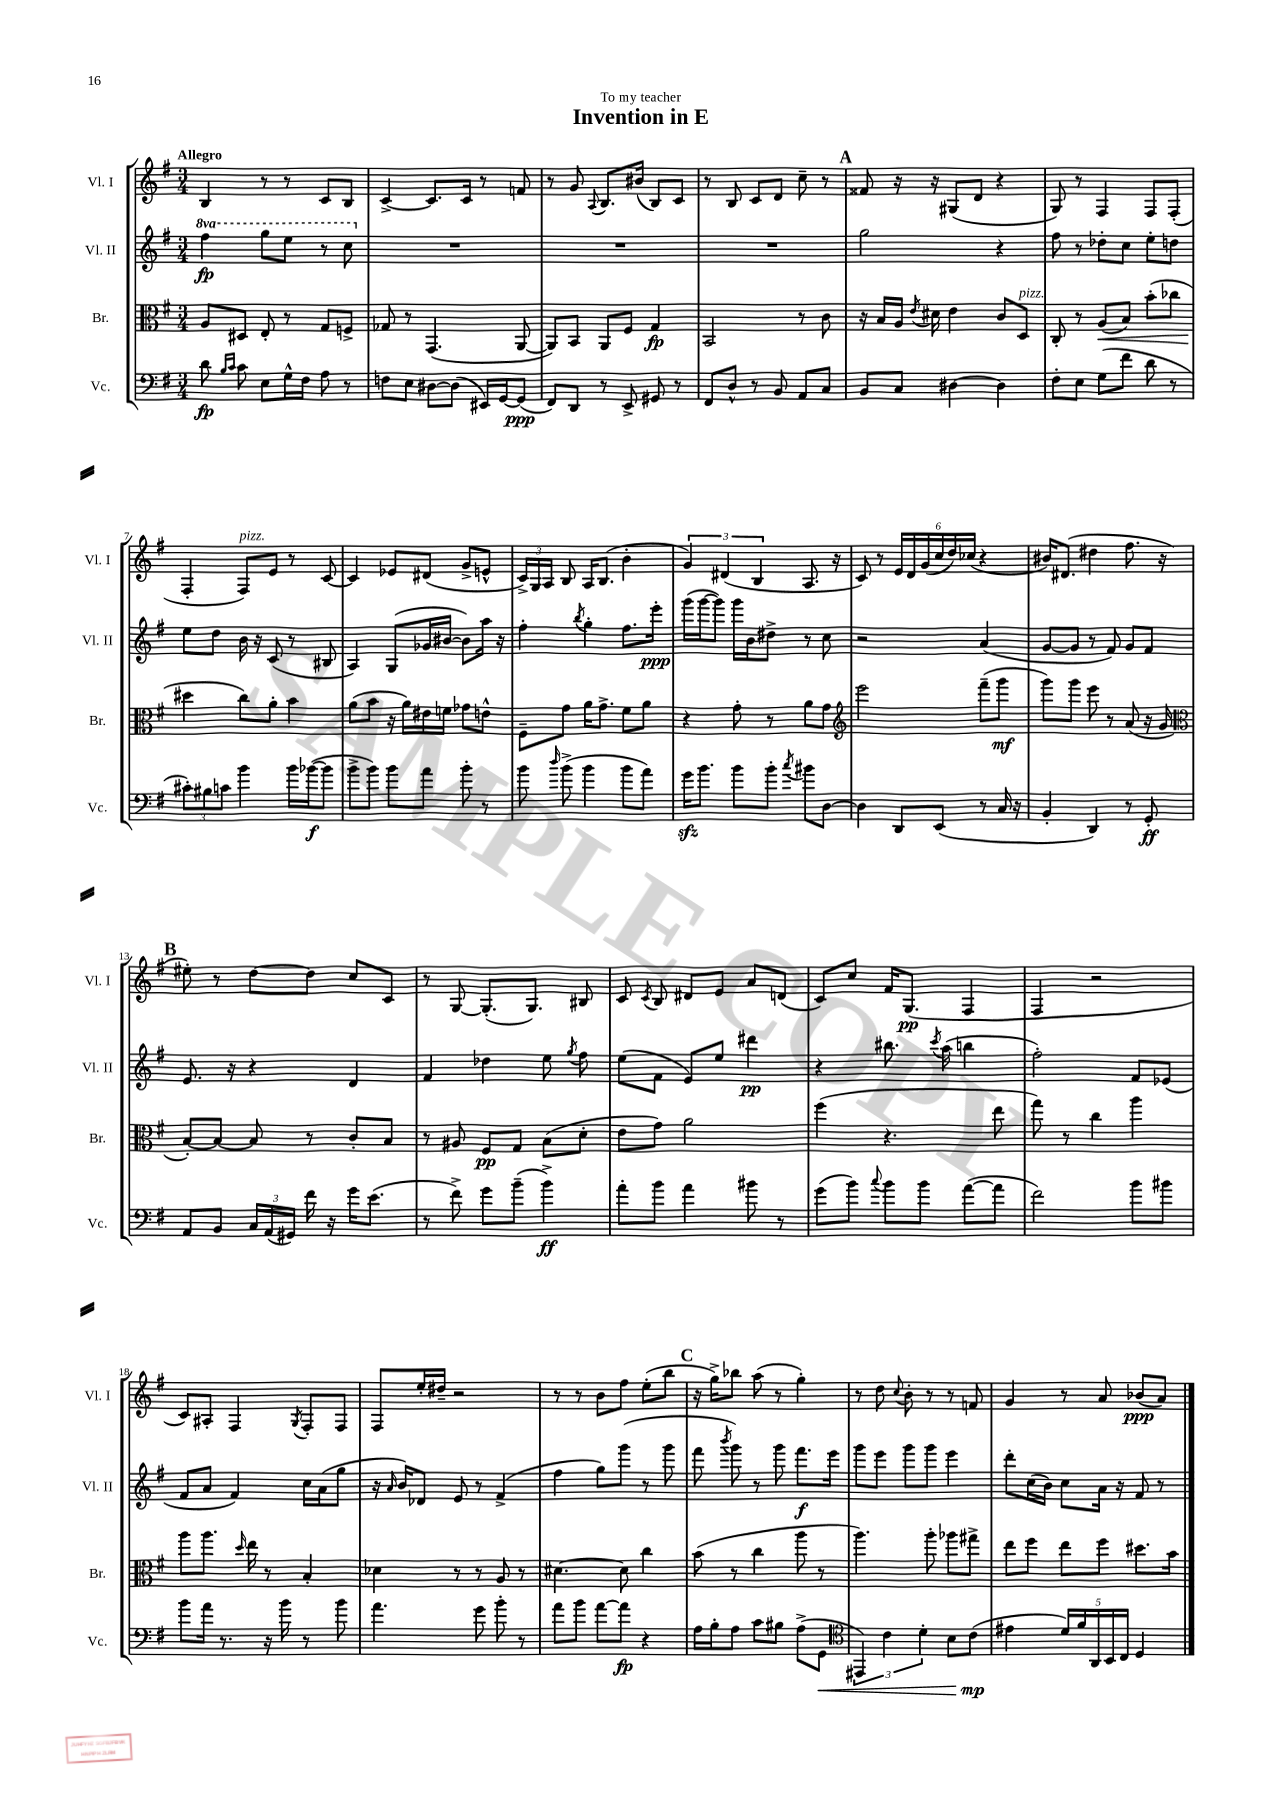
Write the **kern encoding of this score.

**kern	**dynam	**kern	**dynam	**kern	**dynam	**kern	**dynam
*part4	*part4	*part3	*part3	*part2	*part2	*part1	*part1
*staff4	*staff4	*staff3	*staff3	*staff2	*staff2	*staff1	*staff1
*I"Vc.	*	*I"Br.	*	*I"Vl. II	*	*I"Vl. I	*
*I'Vc.	*	*I'Br.	*	*I'Vl. II	*	*I'Vl. I	*
*clefF4	*	*clefC3	*	*clefG2	*	*clefG2	*
*k[f#]	*	*k[f#]	*	*k[f#]	*	*k[f#]	*
*M3/4	*	*M3/4	*	*M3/4	*	*M3/4	*
*	*	*	*	*8va	*	*	*
=1	=1	=1	=1	=1	=1	=1	=1
!	!	!	!	!	!	!LO:TX:a:B:t=Allegro	!
8d\	fp	8A/L	.	4fff#\	fp	4B/	.
16qqB/LL	.	.	.	.	.	.	.
16qqc/JJ	.	.	.	.	.	.	.
8c\	.	8D#X/J	.	.	.	.	.
8E\L	.	8E'/	.	8ggg\L	.	8r	.
16G^^\L	.	8r	.	8eee\J	.	8r	.
16F#\JJ	.	.	.	.	.	.	.
8A\	.	8G/L	.	8r	.	8c/L	.
8r	.	8Fn^/J	.	8ccc\	.	8B/J	.
=2	=2	=2	=2	=2	=2	=2	=2
*	*	*	*	*X8va	*	*	*
8Fn\L	.	8G-X/	.	2.r	.	[4c^/	.
8E\J	.	8r	.	.	.	.	.
[8D#X\L	.	(4.GG/	.	.	.	8.c/L]	.
(8D#\J]	.	.	.	.	.	.	.
.	.	.	.	.	.	16c/Jk	.
16EE#X/LL)	.	.	.	.	.	8r	.
[16GG/J	.	.	.	.	.	.	.
(8GG/J]	ppp	[8AA/	.	.	.	8fn/	.
=3	=3	=3	=3	=3	=3	=3	=3
8FF#/L)	.	8AA/L])	.	2.r	.	8r	.
8DD/J	.	8BB/J	.	.	.	8g/	.
.	.	.	.	.	.	8qqA/	.
8r	.	8AA/L	.	.	.	8.B/L	.
8EE^/	.	8F#/J	.	.	.	.	.
.	.	.	.	.	.	(16b#X/Jk	.
8GG#X/	.	4G/	fp	.	.	8B/L)	.
8r	.	.	.	.	.	8c/J	.
=4	=4	=4	=4	=4	=4	=4	=4
8FF#/L	.	2BB/	.	2.r	.	8r	.
8D^^/J	.	.	.	.	.	8B/	.
8r	.	.	.	.	.	8c/L	.
8BB/	.	.	.	.	.	8d/J	.
8AA/L	.	8r	.	.	.	8cc~\	.
8C/J	.	8c\	.	.	.	8r	.
!!LO:REH:place=s1:t=A
=5	=5	=5	=5	=5	=5	=5	=5
8BB/L	.	16r	.	2gg\	.	8f##X/	.
.	.	16B/LL	.	.	.	.	.
8C/J	.	16A/JJ	.	.	.	16r	.
.	.	8qe/	.	.	.	.	.
.	.	16d#X\	.	.	.	16r	.
[4D#X\	.	4e\	.	.	.	(8G#X/L	.
.	.	.	.	.	.	8d/J	.
4D#\]	.	8c/L	.	4r	.	4r	.
!	!	!LO:TX:a:i:t=pizz.	!	!	!	!	!
.	.	8D/J	.	.	.	.	.
=6	=6	=6	=6	=6	=6	=6	=6
8F#'\L	.	8C'/	.	8ff#\	.	8G/)	.
8E\J	.	8r	.	8r	.	8r	.
!	!	!	!LO:HP:b	!	!	!	!
(8G\L	.	(8A/L	<	8dd-X'\L	.	4F#/	.
8f#\J	.	8B/J)	.	8cc\J	.	.	.
8d\	.	(8b'\L	.	8ee'\L	.	8F#/L	.
8r	.	8cc-X\J	.	8ddn\J	.	(8F#'/J	.
!!LO:LB:g=z
=7	=7	=7	=7	=7	=7	=7	=7
12c#X'\L)	.	4dd#X\	.	8ee\L	.	4F#'/	.
12B#X\	.	.	.	.	.	.	.
.	.	.	.	8dd\J	.	.	.
12cn\J	.	.	.	.	.	.	.
!	!	!	!	!	!	!LO:TX:a:i:t=pizz.	!
4b\	.	8cc\L)	[	16b\	.	8F#/L)	.
.	.	.	.	16r	.	.	.
.	.	8a'\J	.	(8c/	.	8e/J	.
16b\LL	.	4b\	.	8r	.	8r	.
([16b-X\J	f	.	.	.	.	.	.
8b-\J]	.	.	.	8B#X/	.	[8c/	.
=8	=8	=8	=8	=8	=8	=8	=8
8b^\L	.	(8a\L	.	4A/)	.	4c/]	.
8b\J)	.	8b\J	.	.	.	.	.
8b\L	.	16r	.	(8G/L	.	8e-X/L	.
.	.	16a\LL)	.	.	.	.	.
8a\J	.	16e#X\	.	16g-X/L	.	(8d#X/J	.
.	.	16fn\JJ	.	[16b#X/JJ	.	.	.
8b'\	.	8g-X\L	.	8b#\L])	.	8g^/L	.
8r	.	8en^^\J	.	16aa\Jk	.	8en^^/J	.
.	.	.	.	16r	.	.	.
=9	=9	=9	=9	=9	=9	=9	=9
8b\	.	8F#~\L	.	4ff#'\	.	24c^/LL)	.
.	.	.	.	.	.	24G/	.
.	.	.	.	.	.	24A/JJ	.
16qqdd/	.	.	.	.	.	.	.
(8b^\	.	8g\J	.	.	.	8B/	.
.	.	.	.	8qbb/	.	.	.
4b\	.	16a\KL	.	4gg'\	.	16A/KL	.
.	.	8.g^\J	.	.	.	(8.B/J	.
8b\L	.	8f#\L	.	8.ff#\L	.	4b'\	.
8a\J)	.	8a\J	.	.	.	.	.
.	.	.	.	16eee'\Jk	ppp	.	.
=10	=10	=10	=10	=10	=10	=10	=10
16gzz\KL	.	4r	.	(16ggg\LL	.	6g/)	.
8.b\J	.	.	.	[16ggg\J	.	.	.
.	.	.	.	8ggg\J])	.	.	.
.	.	.	.	.	.	(6d#X/	.
8b\L	.	8g'\	.	16ggg\LL	.	.	.
.	.	.	.	16b\J	.	.	.
.	.	.	.	.	.	6B/	.
8b'\J	.	8r	.	8dd#X^\J	.	.	.
8qcc/	.	.	.	.	.	.	.
8b#X\L	.	8a\L	.	8r	.	8.A/	.
[8D\J	.	8g\J	.	8cc\	.	.	.
.	.	.	.	.	.	16r	.
=11	=11	=11	=11	=11	=11	=11	=11
*	*	*clefG2	*	*	*	*	*
4D\]	.	2eee\	.	2r	.	8c/)	.
.	.	.	.	.	.	8r	.
8DD/L	.	.	.	.	.	24e/LL	.
.	.	.	.	.	.	24d/	.
.	.	.	.	.	.	(24g/	.
(8EE/J	.	.	.	.	.	24cc/	.
.	.	.	.	.	.	24dd/)	.
.	.	.	.	.	.	(24cc-X/JJ	.
8r	.	(8fff#~\L	.	(4a/	.	4r	.
16C/	.	8ggg\J	mf	.	.	.	.
16r	.	.	.	.	.	.	.
=12	=12	=12	=12	=12	=12	=12	=12
4BB'/	.	8ggg\L)	.	[8g/L	.	16b#X/KL)	.
.	.	.	.	.	.	(8.d#X/J	.
.	.	8ggg\J	.	8g/J]	.	.	.
4DD/)	.	8eee\	.	8r	.	4dd#X\	.
.	.	8r	.	8f#/)	.	.	.
8r	.	(8a/	.	8g/L	.	8.ff#\	.
8GG'/	ff	16r	.	8f#/J	.	.	.
.	.	16g/	.	.	.	16r	.
!!LO:LB:g=z
!!LO:REH:place=s1:t=B
=13	=13	=13	=13	=13	=13	=13	=13
*	*	*clefC3	*	*	*	*	*
8AA/L	.	[8B'/L)	.	8.e/	.	8ee#X'\)	.
8BB/J	.	8B/J_	.	.	.	8r	.
.	.	.	.	16r	.	.	.
24C/LL	.	8B/]	.	4r	.	[8dd\L	.
(24AA/	.	.	.	.	.	.	.
24GG#X/JJ)	.	.	.	.	.	.	.
16f#\	.	8r	.	.	.	8dd\J]	.
16r	.	.	.	.	.	.	.
16g\KL	.	8c'/L	.	4d/	.	8cc/L	.
(8.e\J	.	.	.	.	.	.	.
.	.	8B/J	.	.	.	8c/J	.
=14	=14	=14	=14	=14	=14	=14	=14
8r	.	8r	.	4f#/	.	8r	.
8f#^\)	.	8A#X/	.	.	.	[8G/	.
8g\L	.	8F#/L	pp	4dd-X\	.	(8.G'/L]	.
(8b~\J	.	8G/J	.	.	.	.	.
.	.	.	.	.	.	8.G/J)	.
4b^\)	ff	(8B\L	.	8ee\	.	.	.
.	.	.	.	8qgg/	.	.	.
.	.	8d'\J	.	8ff#\	.	8B#X/	.
=15	=15	=15	=15	=15	=15	=15	=15
8a'\L	.	8e\L	.	(8ee\L	.	8c/	.
.	.	.	.	.	.	8qc/	.
8b\J	.	8g\J)	.	8f#\J	.	8B/	.
4a\	.	2a\	.	8e/L)	.	8d#X/L	.
.	.	.	.	8ee/J	.	8e/J	.
8b#X\	.	.	.	4ddd#X\	pp	8a/L	.
8r	.	.	.	.	.	(8dn/J	.
=16	=16	=16	=16	=16	=16	=16	=16
(8g\L	.	(4ff#\	.	4r	.	8c/L)	.
8b\J)	.	.	.	.	.	8cc/J	.
8qqcc/	.	.	.	.	.	.	.
8b\L	.	4.r	.	8.bb#X\	.	16f#/KL	.
.	.	.	.	.	.	(8.G/J	pp
8b\J	.	.	.	.	.	.	.
.	.	.	.	8qccc/	.	.	.
.	.	.	.	(16aa\	.	.	.
([8a\L	.	.	.	4bbn\	.	4F#/	.
8a\J]	.	8ee\	.	.	.	.	.
=17	=17	=17	=17	=17	=17	=17	=17
2f#\)	.	8gg\)	.	2ff#'\)	.	4F#/	.
.	.	8r	.	.	.	.	.
.	.	4cc\	.	.	.	2r	.
8b\L	.	4aa\	.	8f#/L	.	.	.
8b#X\J	.	.	.	(8e-X/J	.	.	.
!!LO:LB:g=z
=18	=18	=18	=18	=18	=18	=18	=18
8b\L	.	8aa\L	.	8f#/L	.	8c/L)	.
16a\Jk	.	8.aa\J	.	8a/J	.	8A#X'/J	.
8.r	.	.	.	.	.	.	.
.	.	.	.	4f#/)	.	4F#/	.
.	.	16qqdd/	.	.	.	.	.
.	.	16ee\	.	.	.	.	.
16r	.	8r	.	.	.	.	.
16b\	.	.	.	.	.	.	.
.	.	.	.	.	.	8qG/	.
8r	.	4B'/	.	16cc\LL	.	8F#'/L	.
.	.	.	.	(16a\J	.	.	.
8b\	.	.	.	8gg\J	.	8F#/J	.
=19	=19	=19	=19	=19	=19	=19	=19
4.a\	.	4d-X\	.	16r	.	8F#/L	.
.	.	.	.	16qqa/	.	.	.
.	.	.	.	16b/KL)	.	.	.
.	.	.	.	8d-X/J	.	16ee'/L	.
.	.	.	.	.	.	16dd#X~/JJ	.
.	.	8r	.	8e/	.	2r	.
8g\	.	8r	.	8r	.	.	.
8b'\	.	8A/	.	(4f#^/	.	.	.
8r	.	8r	.	.	.	.	.
=20	=20	=20	=20	=20	=20	=20	=20
8a\L	.	[4.d#X\	.	4ff#\	.	8r	.
8b\J	.	.	.	.	.	8r	.
[8a\L	.	.	.	8gg\L)	.	8b\L	.
8a\J]	fp	8d#\]	.	(8ggg\J	.	8ff#\J	.
4r	.	4cc\	.	8r	.	(8ee'\L	.
.	.	.	.	8ggg\	.	8bb\J	.
!!LO:REH:place=s1:t=C
=21	=21	=21	=21	=21	=21	=21	=21
16A\LL	.	(8b\	.	8fff#\	.	16r	.
16B'\J	.	.	.	.	.	16gg^\KL)	.
.	.	.	.	8qbbb/	.	.	.
8A\J	.	8r	.	8ggg\)	.	8bb-X\J	.
8c\L	.	4cc\	.	8r	.	(8aa\	.
8B#X\J	.	.	.	8ggg\	.	8r	.
(8A^\L	.	8aa\	.	8.fff#\L	f	4gg'\)	.
!	!LO:HP:b	!	!	!	!	!	!
8GG\J	<	8r	.	.	.	.	.
.	.	.	.	16eee\Jk	.	.	.
=22	=22	=22	=22	=22	=22	=22	=22
*clefC4	*	*	*	*	*	*	*
6EE#X/)	.	4.aa\)	.	8ggg\L	.	8r	.
.	.	.	.	8eee\J	.	8dd\	.
6c\	.	.	.	.	.	.	.
.	.	.	.	.	.	8qqcc/	.
.	.	.	.	8ggg\L	.	8b'\	.
6d'\	.	.	.	.	.	.	.
.	.	8aa'\	.	8ggg\J	.	8r	.
8B\L	.	8aa-X\L	.	4eee\	.	8r	.
(8c\J	mp	8gg#X^\J	.	.	.	8fn/	.
.	[	.	.	.	.	.	.
=23	=23	=23	=23	=23	=23	=23	=23
4e#X\	.	8ee\L	.	8ddd'\L	.	4g/	.
.	.	8ff#\J	.	(16cc\L	.	.	.
.	.	.	.	16b\JJ)	.	.	.
20d/LL)	.	8ee\L	.	8cc\L	.	8r	.
20f#/	.	.	.	.	.	.	.
20AA/	.	.	.	.	.	.	.
.	.	8ff#\J	.	16a\Jk	.	8a/	.
20BB/	.	.	.	.	.	.	.
.	.	.	.	16r	.	.	.
20C/JJ	.	.	.	.	.	.	.
4D/	.	8.dd#X\L	.	8f#/	.	(8b-X/L	ppp
.	.	.	.	8r	.	8a/J)	.
.	.	16b\Jk	.	.	.	.	.
==	==	==	==	==	==	==	==
*-	*-	*-	*-	*-	*-	*-	*-
